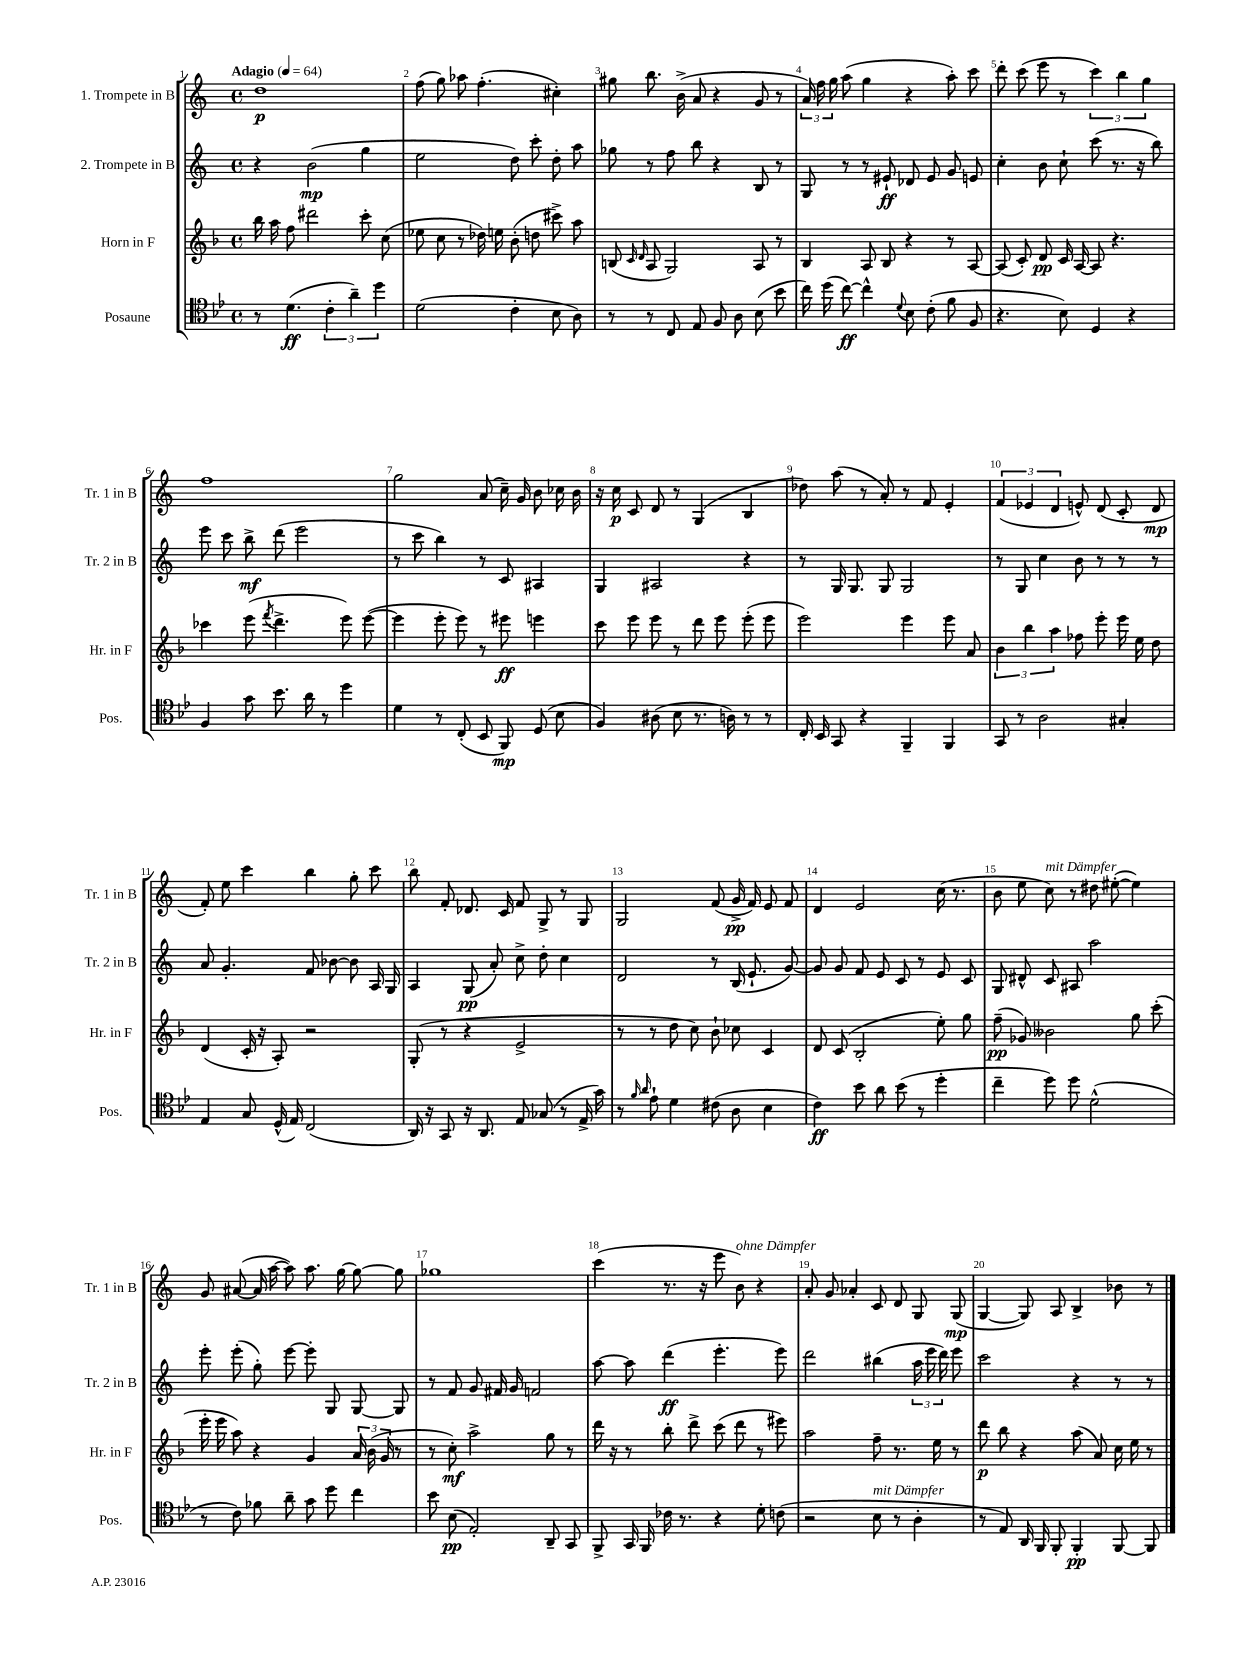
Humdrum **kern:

**kern	**kern	**kern	**kern
*staff4	*staff3	*staff2	*staff1
*clefC4	*clefG2	*clefG2	*clefG2
*k[b-e-]	*k[b-]	*k[]	*k[]
*M4/4	*M4/4	*M4/4	*M4/4
*met(c)	*met(c)	*met(c)	*met(c)
*MM64	*MM64	*MM64	*MM64
8r	16bb-\	4r	1dd
.	16aa\	.	.
(4.d\	8ff\	.	.
.	2ddd#\	(2b\	.
6c'\	.	.	.
6a~\)	.	.	.
.	8ccc'\	4gg\	.
6dd\	.	.	.
.	(8cc\	.	.
=	=	=	=
(2d\	8ee-\	2ee\	(8ff\
.	8cc\	.	8gg\)
.	8r	.	8aa-\
.	16dd-\)	.	(4.ff'\
.	16ee\	.	.
4c'\	(8b-'\	8dd\)	.
.	8dd\	8ccc'\	.
8B-\	8ccc#^\)	8dd'\	4cc#'\)
8A\)	8aa\	8aa\	.
=	=	=	=
8r	(8B/	8gg-\	8gg#\
.	16qqc/	.	.
.	16qqd/	.	.
8r	8A/	8r	8.bb\
8C/	2G/)	8ff\	.
.	.	.	(16b^\
8E-/	.	8bb\	8a/
8F/	.	4r	4r
8A\	.	.	.
(8B-\	8A/	8B/	8g/
8b-\	8r	8r	8r
=	=	=	=
16cc\)	4B-/	8G/	24a/)
.	.	.	24ff\
(16dd\	.	.	.
.	.	.	24gg\
[8cc\)	.	8r	(8aa\
4cc^^\]	8A/	8r	4gg\
.	8B-/	8e#`/	.
8qqd/	.	.	.
8B-\	4r	8d-/	4r
(8c'\	.	8e#/	.
8f\	8r	8g/	8aa'\)
8F/	[8A/	8e/	8ccc\
=	=	=	=
4.r	(8A/]	4cc'\	8ddd'\
.	8c'/)	.	(8ccc\
.	8d/	8b\	8eee\
8B-\)	16c/	8cc`\	8r
.	[16A/	.	.
4D/	8A/]	(8ccc\	6ccc\)
.	4.r	8.r	.
.	.	.	6bb\
4r	.	.	.
.	.	16r	.
.	.	.	6gg\
.	.	8bb\)	.
=	=	=	=
4F/	4ccc-\	8eee\	1ff
.	.	8ccc\	.
8g\	(8eee\	8bb^\	.
.	8qfff/	.	.
8.b-\	4.ddd^\	(8ddd\	.
.	.	2eee\	.
16a\	.	.	.
8r	.	.	.
4dd\	8eee\)	.	.
.	([8eee\	.	.
=	=	=	=
4d\	4eee\]	8r	2gg\
.	.	8ccc\	.
8r	8eee'\	4bb\)	.
(8C'/	8eee\)	.	.
8BB-/	8r	8r	(8a/
8FF/)	8eee#\	8c/	16cc~\)
.	.	.	16g/
(8D/	4eee\	4A#/	8b\
8B-\	.	.	16cc-\
.	.	.	16b\
=	=	=	=
4F/)	8ccc\	4G/	16r
.	.	.	16cc\
.	8eee\	.	8c/
(8A#\	8eee\	2A#/	8d/
8B-\	8r	.	8r
8.r	8ddd\	.	(4G/
.	8eee\	.	.
16A\)	.	.	.
8r	(8eee'\	4r	4B/
8r	8eee\	.	.
=	=	=	=
16C'/	2eee\)	8r	8dd-\)
16BB-/	.	.	.
8GG/	.	16G/	(8aa\
.	.	8.G/	.
4r	.	.	8r
.	.	8G/	8a'/)
4FF~/	4eee\	2G/	8r
.	.	.	8f/
4FF/	8eee\	.	4e'/
.	8a/	.	.
=	=	=	=
8GG/	6b-\	8r	(6f/
8r	.	8G/	.
.	6bb-\	.	6e-/
2A\	.	4cc\	.
.	6aa\	.	6d/
.	8ff-\	8b\	8e^^/)
.	8eee'\	8r	(8d/
4G#'/	16eee\	8r	8c'/
.	16ee\	.	.
.	8dd\	8r	8d/
=	=	=	=
4E-/	(4d/	8a/	8f'/)
.	.	4.g'/	8ee\
8G/	16c'/	.	4ccc\
.	16r	.	.
(16D^^/	8A'/)	.	.
16E-/)	.	.	.
(2C/	2r	8f/	4bb\
.	.	[8b-\	.
.	.	8b-\]	8gg'\
.	.	16A/	8ccc\
.	.	16G/	.
=	=	=	=
16AA/)	(8G'/	4A/	8bb\
16r	.	.	.
8GG/	8r	.	8f'/
16r	4r	(8G/	8.d-/
8.AA/	.	.	.
.	.	8a'/)	.
.	.	.	16c/
8E-/	2e^/	8cc^\	8f/
(8G-/	.	8dd'\	8G^/
8r	.	4cc\	8r
16E-^/	.	.	8G/
16g\)	.	.	.
=	=	=	=
8r	8r	2d/	2G/
16qqf/	.	.	.
16qqa/	.	.	.
8e-`\	8r	.	.
4d\	8dd\	.	.
.	8cc\)	.	.
(8c#\	8b-`\	8r	(8f/
8A\	8cc-\	(16B/	16g^/
.	.	8.e`/	16f/)
4B-\	4c/	.	8e/
.	.	[8g/)	8f/
=	=	=	=
4c\)	8d/	8g/]	4d/
.	(8c/	8g/	.
8b-\	2B-'/	8f/	2e/
8a\	.	8e/	.
(8b-\	.	8c/	.
8r	.	8r	.
4dd'\	8ee'\)	8e/	(16cc\
.	.	.	8.r
.	8gg\	8c/	.
=	=	=	=
4cc~\	(8ff~\	8G/	8b\
.	8g-/)	8d#^^/	8ee\
8dd\)	2b--\	8c/	8cc\)
8dd\	.	8A#/	8r
(2d^^\	.	2aa\	8dd#\
.	.	.	([8ee#'\
.	8gg\	.	4ee#\])
.	(8ccc'\	.	.
=	=	=	=
8r	16eee'\	8eee'\	8g/
.	16eee\	.	.
8c\)	8aa\)	(8eee'\	([8a#/
8f-\	4r	8gg'\)	16a#/]
.	.	.	[16aa\
8a~\	.	[8eee\	8aa\])
8g\	4g/	8eee'\]	8.aa\
8dd\	.	8G/	.
.	.	.	[16gg\
4cc\	24a/	[8G/	8gg\_
.	(24b-\	.	.
.	24g/	.	.
.	8r	8G/]	8gg\]
=	=	=	=
8b-\	8r	8r	1gg-
(8B-\	8cc'\)	8f/	.
2E-'/)	2aa^\	8g/	.
.	.	16f#/	.
.	.	16g/	.
.	.	2f/	.
8AA~/	8gg\	.	.
8GG/	8r	.	.
=	=	=	=
8FF^/	16ddd\	[8aa\	(4ccc\
.	16r	.	.
16GG/	8r	8aa\]	.
16FF/	.	.	.
16c-\	8bb-'\	(4ddd\	8.r
8.r	.	.	.
.	8ddd^\	.	.
.	.	.	16r
4r	(8ccc\	4.eee'\	8eee\
.	8ddd\	.	8b\)
8d'\	8r	.	4r
(8c\	8eee#\)	8eee\)	.
=	=	=	=
2r	2aa\	2ddd\	8a'/
.	.	.	8g/
.	.	.	4a-'/
8B-\	8ff~\	(4bb#\	8c/
8r	8.r	.	8d/
4A'\	.	24aa\	8G/
.	.	24eee\	.
.	16ee\	.	.
.	.	24ddd\)	.
.	8r	8eee\	(8G/
=	=	=	=
8r	8ddd\	2ccc\	[4G/
8E-/)	8bb-\	.	.
16AA/	4r	.	8G/])
16FF/	.	.	.
8FF'/	.	.	8A/
4FF'/	(8aa\	4r	4B^/
.	8a/)	.	.
[8FF/	16cc\	8r	8b-\
.	16ee\	.	.
8FF/]	8r	8r	8r
==	==	==	==
*-	*-	*-	*-
